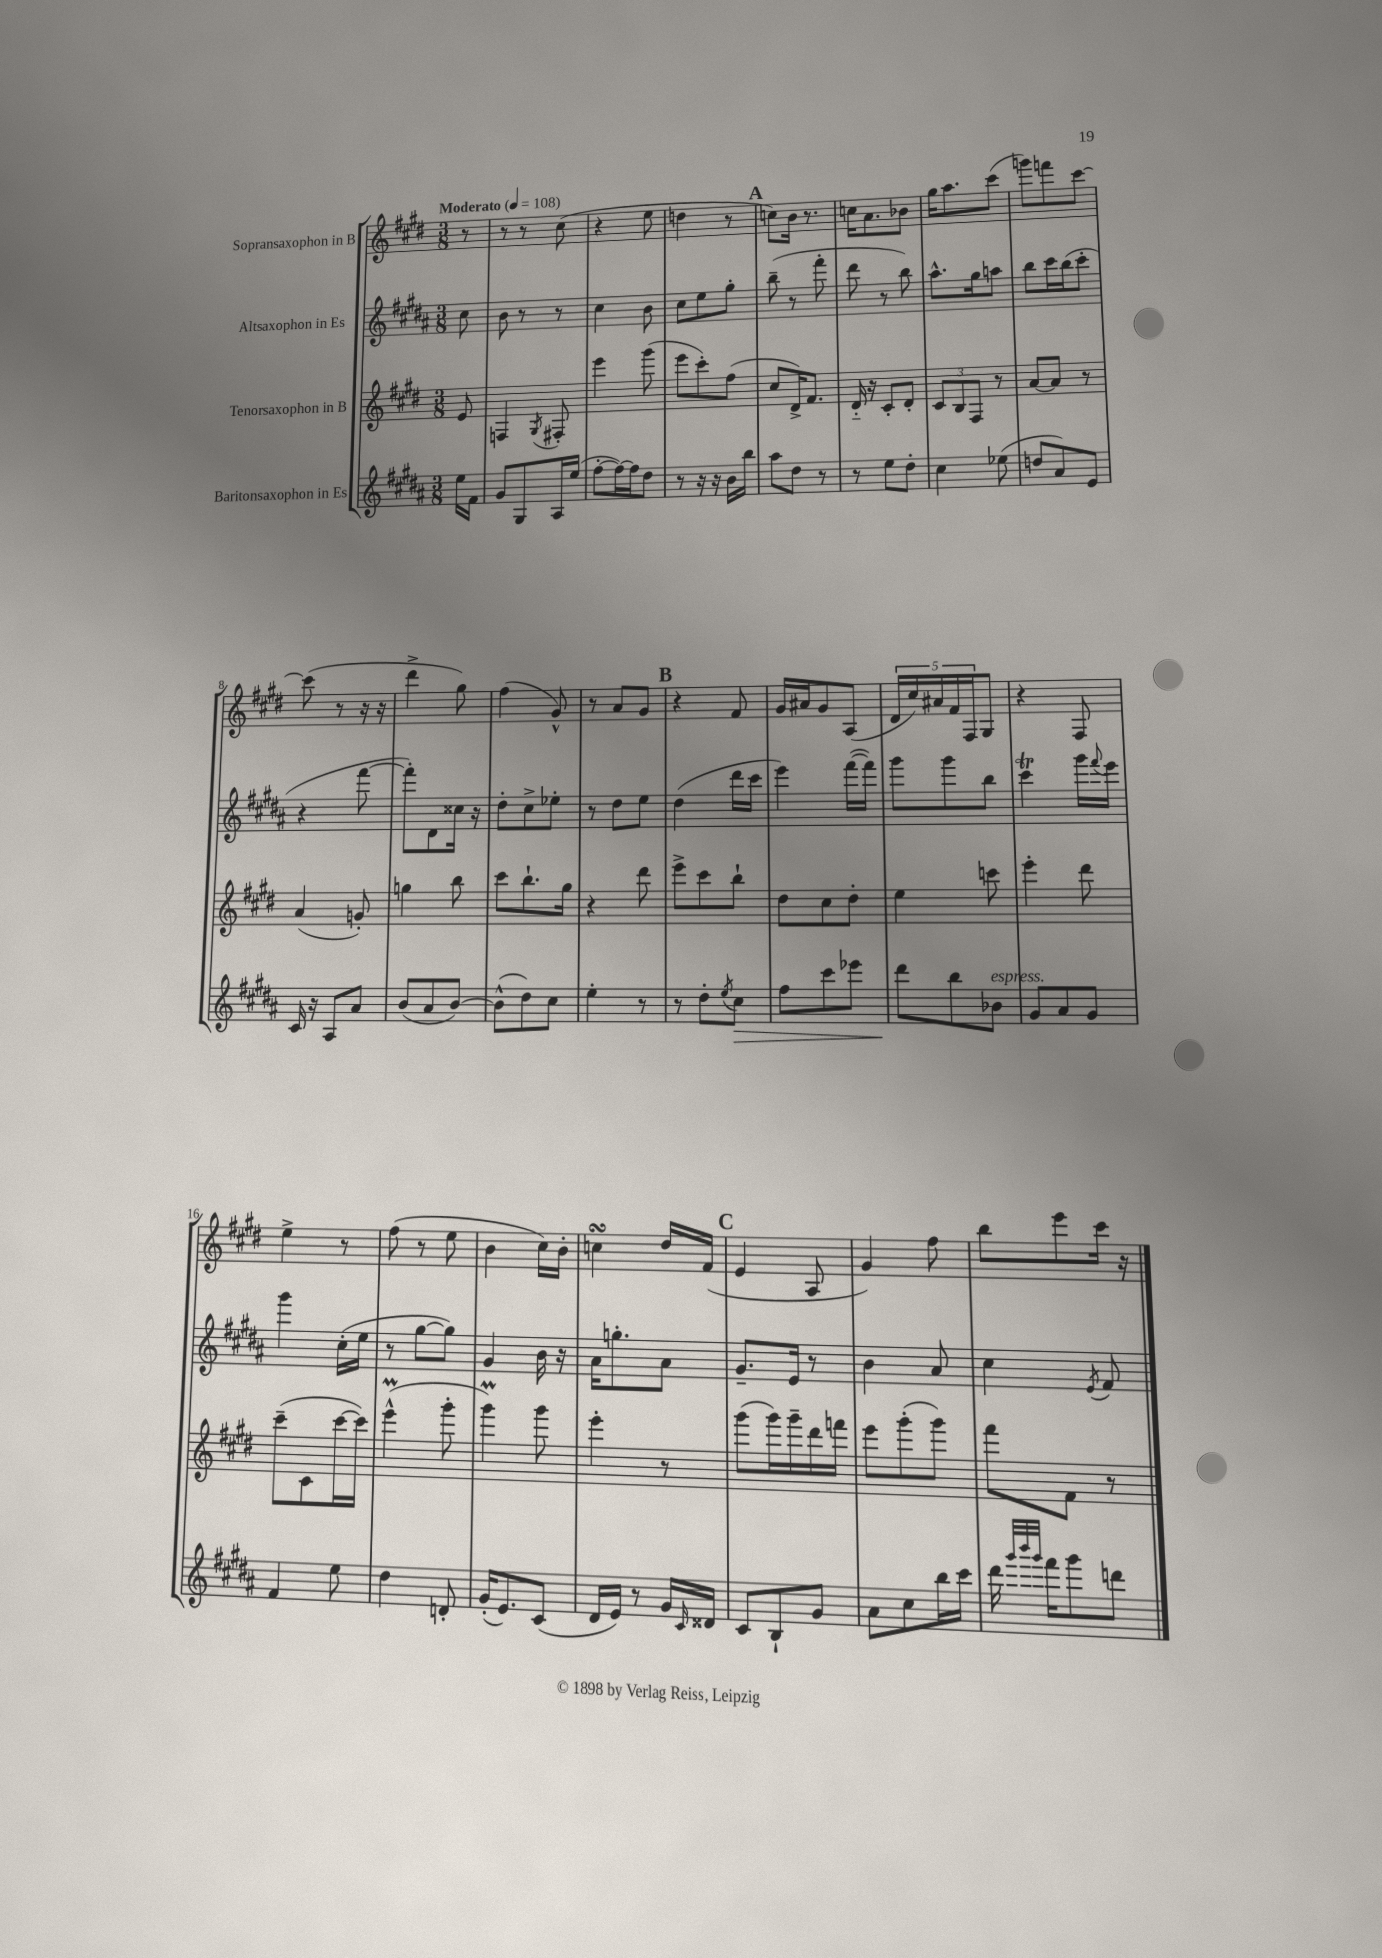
<<
\new StaffGroup <<
\new Staff = "s0" \with { instrumentName = "Sopransaxophon in B" } {
    \clef treble \key e \major \numericTimeSignature \time 3/8 \partial 8 \tempo "Moderato" 4 = 108
    r8 |
    r8 r8 cis''8( |
    r4 e''8 |
    d''4 r8 |
    \mark \markup { \bold "A" } c''8) b'16 r8. |
    c''16 a'8. bes'8 |
    gis''16 a''8. cis'''8( |
    g'''8) f'''8 cis'''8~ |
    cis'''8( r8 r16 r16 |
    dis'''4-> gis''8) |
    fis''4( gis'8-^) |
    r8 a'8 gis'8 |
    \mark \markup { \bold "B" } r4 fis'8 |
    gis'16 ais'16 gis'8 a8( |
    \tuplet 5/4 { dis'16 cis''16) ais'16 fis'16 fis16 } gis8 |
    r4 fis8 |
    e''4-> r8 |
    fis''8( r8 e''8 |
    b'4 cis''16) b'16-. |
    c''4\turn dis''16 fis'16( |
    \mark \markup { \bold "C" } e'4 a8 |
    gis'4) fis''8 |
    b''8 e'''8 cis'''16 r16 \bar "|." |
}
\new Staff = "s1" \with { instrumentName = "Altsaxophon in Es" } {
    \clef treble \key b \major \numericTimeSignature \time 3/8 \partial 8
    cis''8 |
    b'8 r8 r8 |
    cis''4 b'8 |
    cis''8 e''8 gis''8-. |
    \mark \markup { \bold "A" } b''8--( r8 fis'''8-. |
    dis'''8 r8 b''8) |
    ais''8.-^ gis''16 a''8 |
    b''8 cis'''16 b''16( cis'''8-. |
    r4 fis'''8~ |
    fis'''8-.) dis'8 cisis''16 r16 |
    dis''8-. cis''8-> ees''8-. |
    r8 dis''8 e''8 |
    \mark \markup { \bold "B" } dis''4( dis'''16 cis'''16 |
    e'''4) fis'''16~( fis'''16) |
    gis'''8 gis'''8 b''8 |
    cis'''4\trill gis'''16 \appoggiatura { fis'''8 } e'''16 |
    gis'''4 cis''16-.( e''16 |
    r8 gis''8~ gis''8) |
    gis'4 b'16 r16 |
    ais'16 g''8.-. ais'8 |
    \mark \markup { \bold "C" } gis'8.-- e'16 r8 |
    b'4 ais'8 |
    cis''4 \acciaccatura { e'8 } fis'8 \bar "|." |
}
\new Staff = "s2" \with { instrumentName = "Tenorsaxophon in B" } {
    \clef treble \key e \major \numericTimeSignature \time 3/8 \partial 8
    e'8 |
    f4 \acciaccatura { gis8 } fis8-. |
    e'''4 gis'''8( |
    e'''8 cis'''8-.) fis''8( |
    \mark \markup { \bold "A" } cis''8 dis'16->) fis'8. |
    dis'16-_ r16 cis'8-. dis'8-. |
    \tuplet 3/2 { cis'8 b8 fis8 } r8 |
    a'8~ a'8 r8 |
    a'4( g'8-.) |
    g''4 b''8 |
    cis'''8 b''8.-! gis''16 |
    r4 dis'''8 |
    \mark \markup { \bold "B" } e'''8-> cis'''8 b''8-! |
    dis''8 cis''8 dis''8-. |
    e''4 c'''8 |
    e'''4-. dis'''8 |
    cis'''8--( cis'8 cis'''16~ cis'''16) |
    e'''4-^\prall( gis'''8-. |
    gis'''4\prall) gis'''8 |
    e'''4-. r8 |
    \mark \markup { \bold "C" } gis'''8( gis'''16) gis'''16-- dis'''16 f'''16 |
    e'''8 gis'''8-.( gis'''8) |
    fis'''8 fis'8 r8 \bar "|." |
}
\new Staff = "s3" \with { instrumentName = "Baritonsaxophon in Es" } {
    \clef treble \key b \major \numericTimeSignature \time 3/8 \partial 8
    e''16 fis'16 |
    gis'8 gis8 ais16 e''16( |
    fis''8~-. fis''16~) fis''16 dis''8 |
    r8 r16 r16 b'16 b''16 |
    \mark \markup { \bold "A" } ais''8 dis''8 r8 |
    r8 e''8 dis''8-. |
    cis''4 ees''8( |
    d''8 ais'8) e'8 |
    cis'16 r16 ais8 ais'8 |
    b'8( ais'8 b'8~) |
    b'8-^( dis''8) cis''8 |
    e''4-. r8 |
    \mark \markup { \bold "B" } r8 dis''8-. \acciaccatura { e''8 } cis''8\> |
    fis''8 cis'''8 ees'''8 |
    dis'''8\! b''8 bes'8^\markup { \italic "espress." } |
    gis'8 ais'8 gis'8 |
    fis'4 e''8 |
    dis''4 d'8-. |
    gis'16-.( e'8.) cis'8( |
    dis'16 e'16) r8 gis'16 \grace { cis'16 } disis'16 |
    \mark \markup { \bold "C" } cis'8 b8-! gis'8 |
    ais'8 cis''8 b''16 cis'''16 |
    dis'''16 \grace { gis'''32 b'''32 gis'''32 } fis'''16 gis'''8 d'''8 \bar "|." |
}
>>
>>
